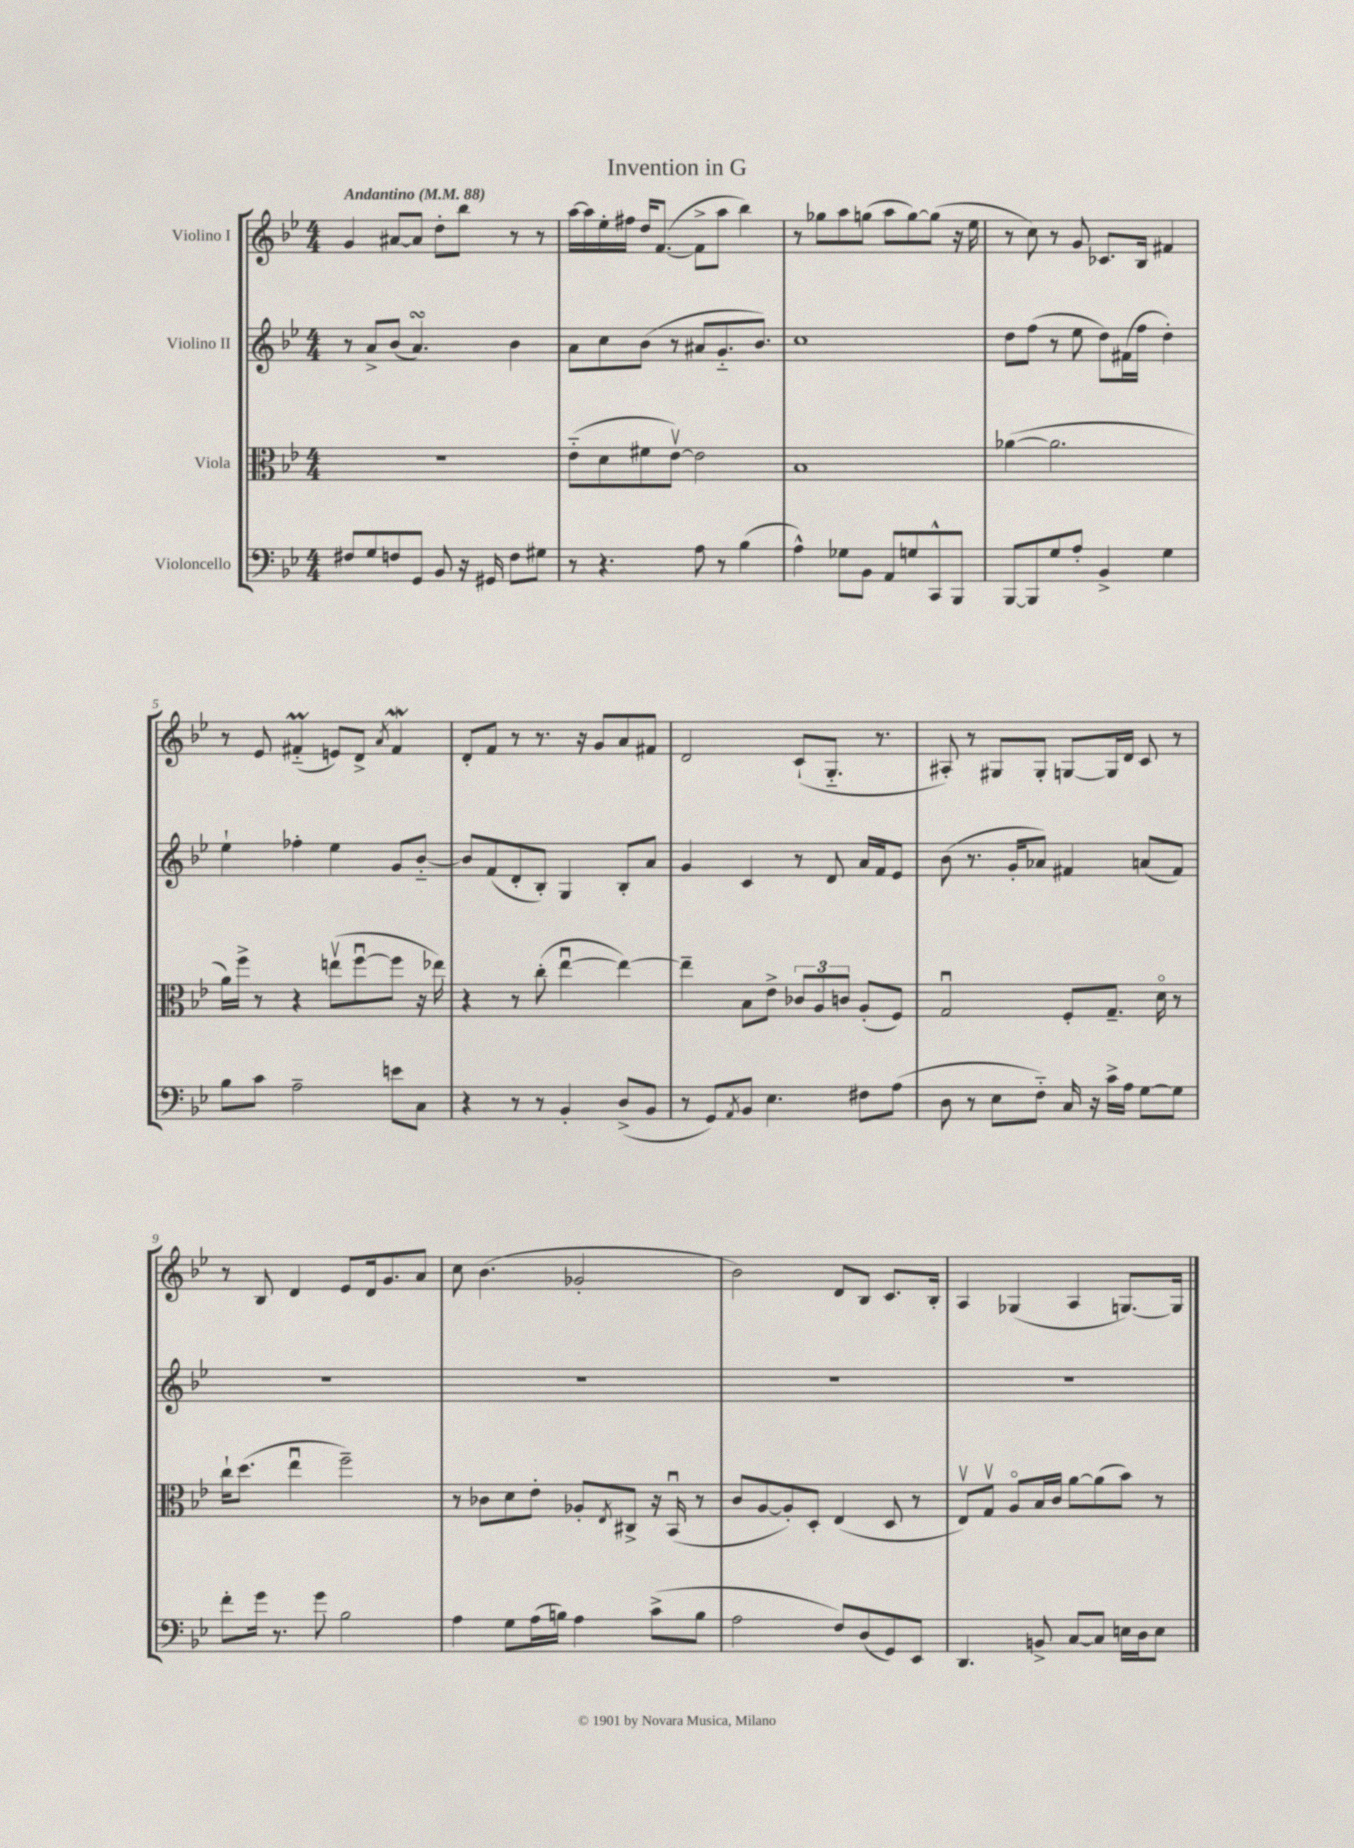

**kern	**kern	**kern	**kern
*staff4	*staff3	*staff2	*staff1
*clefF4	*clefC3	*clefG2	*clefG2
*k[b-e-]	*k[b-e-]	*k[b-e-]	*k[b-e-]
*M4/4	*M4/4	*M4/4	*M4/4
*MM88	*MM88	*MM88	*MM88
8F#	1r	8r	4g
8G	.	8a^	.
8F	.	(8b-	[8a#
8GG	.	4.a)	8a#]
8BB-	.	.	8dd'
16r	.	.	8bb-
16GG#	.	.	.
8F	.	4b-	8r
8G#	.	.	8r
=	=	=	=
8r	(8e-'~	8a	[16aa
.	.	.	16aa]
4.r	8d	8cc	16ee-'
.	.	.	16ff#
.	8f#	(8b-	16dd
.	.	.	([8.f
.	[8e-v)	8r	.
8A	2e-]	8a#	8f^]
8r	.	8.g'~	8aa
(4B-	.	.	4bb-)
.	.	8.b-)	.
=	=	=	=
4A^^)	1B-	1cc	8r
.	.	.	8gg-
8G-	.	.	8aa
8BB-	.	.	(8gg
8AA	.	.	8aa
8G	.	.	[8gg)
8CC^^	.	.	(8gg]
8BBB-	.	.	16r
.	.	.	16ee-
=	=	=	=
[8BBB-	([4a-	8dd	8r
8BBB-]	.	(8ff	8cc)
8G	2.a-]	8r	8r
8A'	.	8ee-	8g
4BB-^	.	8dd)	8.c-
.	.	(16f#	.
.	.	16ff	16B-
4G	.	4dd')	4f#
=	=	=	=
8B-	16a)	4ee-`	8r
.	16ff^	.	.
8c	8r	.	8e-
2A~	4r	4ff-'	(4f#'~
.	(8eev	4ee-	8e)
.	[8ffu	.	8d^
.	.	.	8qa
8e	8ff]	8g	4f#
8C	16r	[8b-'~	.
.	16ee-)	.	.
=	=	=	=
4r	4r	8b-]	8d'
.	.	(8f	8f
8r	8r	8d'	8r
8r	(8cc'	8B-')	8.r
4BB-'	[4ee-u	4G	.
.	.	.	16r
.	.	.	8g
(8D^	4ee-_)	8B-'	8a
8BB-	.	8a	8f#
=	=	=	=
8r	4ee-~]	4g	2d
8GG)	.	.	.
8qAA	.	.	.
8BB-	8B-	4c	.
4.E-	8e-^	.	.
.	12c-	8r	(8c`
.	12A	.	.
.	.	8d	8.G'~
.	12c	.	.
8F#	(8A'	16a	.
.	.	16f	8.r
(8A	8F)	8e-	.
=	=	=	=
8D	2Gu	(8b-	8A#')
8r	.	8.r	8r
8E-	.	.	8G#
.	.	16g'	.
8F'~)	.	8a-)	8G#'
16C	8F'	4f#	[8G
16r	.	.	.
16c^	8.G~	.	16G]
16A	.	.	16d
[8G	.	(8a	8c
.	16do	.	.
8G]	8r	8f#)	8r
=	=	=	=
8f'	16cc`	1r	8r
.	(8.dd	.	.
16g	.	.	8B-
8.r	.	.	.
.	4ee-u	.	4d
8g	.	.	.
2B-	2ff~)	.	8e-
.	.	.	16d
.	.	.	8.g
.	.	.	8a
=	=	=	=
4A	8r	1r	8cc
.	8c-	.	(4.b-
8G	8d	.	.
(16A	8e-'	.	.
16B)	.	.	.
4A	8A-'	.	2g-'
.	8qE-	.	.
.	8C#^	.	.
(8c^	16r	.	.
.	(16BB-u	.	.
8B	8r	.	.
=	=	=	=
2A	8c	1r	2b-)
.	[8A	.	.
.	8A'])	.	.
.	8D'	.	.
8F)	(4E-	.	8d
(8D	.	.	8B-
8GG)	8D	.	8.c
8EE-	8r	.	.
.	.	.	16B-'
=	=	=	=
4.DD	8E-v)	1r	4A
.	8Gv	.	.
.	8Ao	.	(4G-
8BB^	16B-	.	.
.	16c	.	.
[8C	[8a	.	4A
8C]	(8a]	.	.
16E	8b-)	.	[8.G)
16D	.	.	.
8E	8r	.	.
.	.	.	16G]
==	==	==	==
*-	*-	*-	*-
